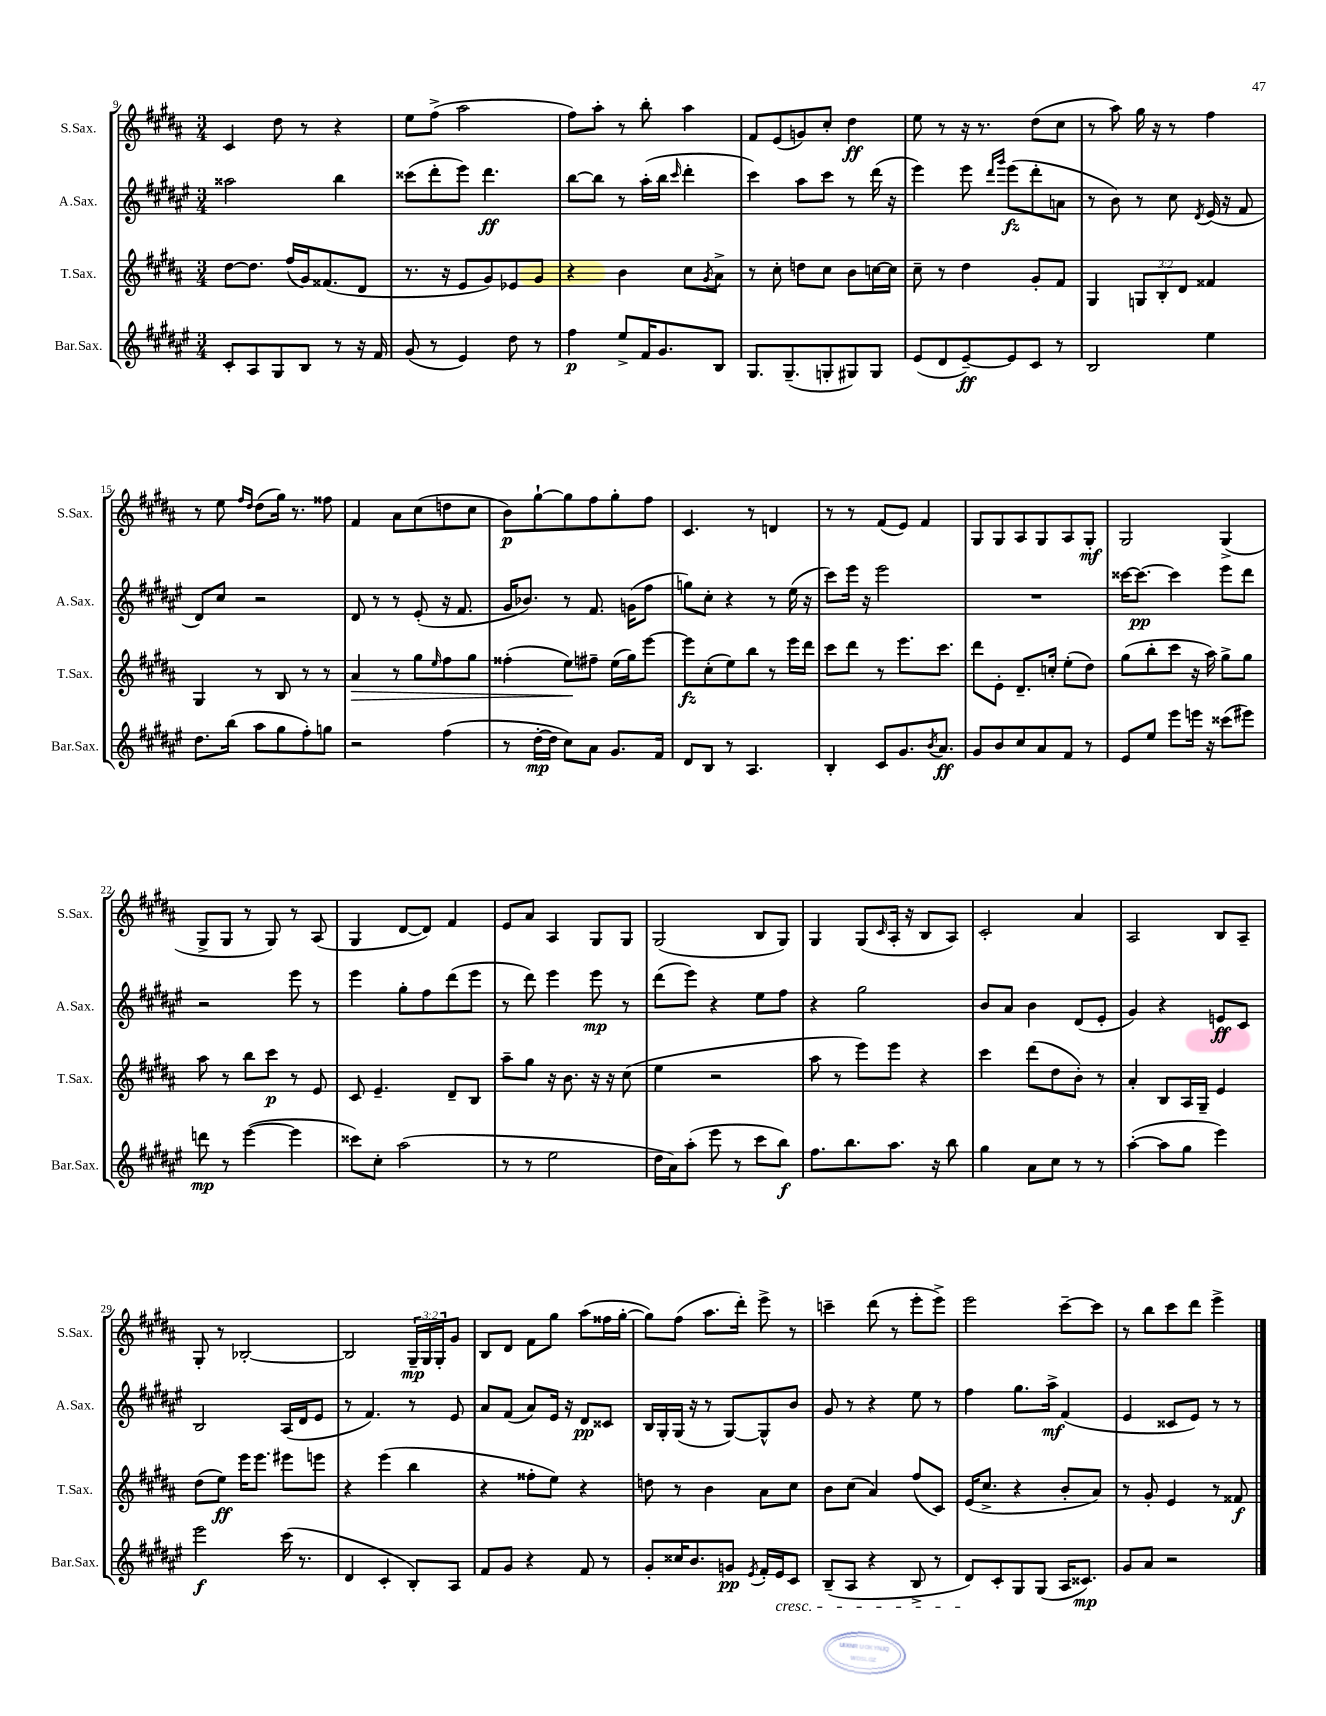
<<
\new StaffGroup <<
\new Staff = "s0" \with { instrumentName = "S.Sax." shortInstrumentName = "S.Sax." } {
    \clef treble \key b \major \numericTimeSignature \time 3/4 \override Staff.TupletNumber.text = #tuplet-number::calc-fraction-text
    cis'4 dis''8 r8 r4 |
    e''8 fis''8->( ais''2 |
    fis''8) ais''8-. r8 b''8-. ais''4 |
    fis'8 e'8( g'8) cis''8-. dis''4\ff |
    e''8 r8 r16 r8. dis''8( cis''8 |
    r8 ais''8) gis''16 r16 r8 fis''4 |
    r8 e''8 \grace { fis''16 dis''16 } dis''8( gis''16) r8. fisis''8 |
    fis'4 ais'8 cis''8( d''8 cis''8 |
    b'8\p) gis''8~-! gis''8 fis''8 gis''8-. fis''8 |
    cis'4. r8 d'4 |
    r8 r8 fis'8( e'8) fis'4 |
    gis8 gis8 ais8 gis8 ais8 gis8-.\mf |
    gis2 gis4->( |
    gis8-> gis8 r8 gis8) r8 ais8( |
    gis4 dis'8~ dis'8) fis'4 |
    e'8 ais'8 ais4 gis8 gis8 |
    gis2( b8 gis8) |
    gis4 gis8( \grace { cis'16 } ais16-. r16 b8 ais8) |
    cis'2-. ais'4 |
    ais2 b8 ais8-- |
    gis8-. r8 bes2~-. |
    bes2 \tuplet 3/2 { gis16--\mp gis16 gis16-. } gis'8 |
    b8 dis'8 fis'8 gis''8 ais''8( fisis''16 gis''16~-. |
    gis''8) fis''8( ais''8. dis'''16-.) e'''8-> r8 |
    c'''4-- dis'''8( r8 e'''8-. e'''8->) |
    e'''2 cis'''8~-- cis'''8 |
    r8 b''8 cis'''8 dis'''8 e'''4-> \bar "|." |
}
\new Staff = "s1" \with { instrumentName = "A.Sax." shortInstrumentName = "A.Sax." } {
    \clef treble \key fis \major \numericTimeSignature \time 3/4
    aisis''2 b''4 |
    cisis'''8( dis'''8-. eis'''8) dis'''4.\ff |
    b''8~ b''8 r8 ais''16-.( b''16 \grace { cis'''16 } dis'''4-. |
    cis'''4) ais''8 cis'''8 r8 dis'''16( r16 |
    eis'''4) eis'''8 \grace { dis'''16 gis'''16 } eis'''8\fz( dis'''8-. a'8 |
    r8 b'8) r8 cis''8 \acciaccatura { dis'8 } eis'16( r16 fis'8 |
    dis'8) cis''8 r2 |
    dis'8 r8 r8 eis'8-.( r16 fis'8. |
    gis'16 bes'8.) r8 fis'8. g'16( fis''8 |
    g''8) cis''8-. r4 r8 eis''16( r16 |
    cis'''8) eis'''16 r16 eis'''2 |
    R2. |
    cisis'''16~ cisis'''8.~\pp cisis'''4 eis'''8 dis'''8 |
    r2 eis'''8 r8 |
    eis'''4 gis''8-. fis''8 dis'''8( eis'''8 |
    r8 dis'''8) eis'''4 eis'''8\mp r8 |
    dis'''8( eis'''8) r4 eis''8 fis''8 |
    r4 gis''2 |
    b'8 ais'8 b'4 dis'8( eis'8-. |
    gis'4) r4 e'8\ff cis'8 |
    b2 ais16( dis'16 eis'8 |
    r8 fis'4.) r8 eis'8 |
    ais'8 fis'8( ais'8) eis'16 r16 dis'8\pp cisis'8 |
    b16 gis16-. gis16( r16 r8 gis8~) gis8-^ b'8 |
    gis'8 r8 r4 eis''8 r8 |
    fis''4 gis''8. ais''16->\mf fis'4( |
    eis'4 cisis'8 eis'8) r8 r8 \bar "|." |
}
\new Staff = "s2" \with { instrumentName = "T.Sax." shortInstrumentName = "T.Sax." } {
    \clef treble \key b \major \numericTimeSignature \time 3/4 \override Staff.TupletNumber.text = #tuplet-number::calc-fraction-text
    dis''8~ dis''8. fis''16( gis'16) fisis'8.( dis'8 |
    r8. r16 e'8 gis'8) ees'8 gis'8 |
    r4 b'4 cis''8 \acciaccatura { gis'8 } ais'8-> |
    r8 cis''8-. d''8 cis''8 b'8 c''16~ c''16 |
    cis''8-- r8 dis''4 gis'8-. fis'8 |
    gis4 \tuplet 3/2 { g8 b8-. dis'8 } fisis'4 |
    gis4 r8 b8 r8 r8 |
    ais'4\> r8 gis''8 \grace { e''16 } fis''8 gis''8 |
    fisis''4-.( e''8\!) fis''8-- e''16( gis''16) e'''8~ |
    e'''8\fz cis''8-.( e''8) b''8 r8 e'''16 dis'''16 |
    cis'''8 dis'''8 r8 e'''8. cis'''8. |
    dis'''8 e'8-. dis'8.-- c''16-. e''8-.( dis''8) |
    gis''8( b''8-. cis'''8 r16 ais''16) gis''8-> gis''8 |
    ais''8 r8 b''8 cis'''8\p r8 e'8 |
    cis'8 e'4.-- dis'8-- b8 |
    ais''8-- gis''8 r16 b'8. r16 r16 cis''8( |
    e''4 r2 |
    ais''8 r8 e'''8) e'''8 r4 |
    cis'''4 dis'''8( dis''8 b'8-.) r8 |
    ais'4-. b8 ais16 gis16-- e'4 |
    dis''8( e''8\ff) e'''16 e'''8. eis'''8 e'''8 |
    r4 e'''4( b''4 |
    r4 fisis''8-. e''8) r4 |
    d''8 r8 b'4 ais'8 cis''8 |
    b'8 cis''8( ais'4) fis''8( cis'8) |
    e'16( cis''8.-> r4 b'8-. ais'8) |
    r8 gis'8-. e'4 r8 fisis'8\f \bar "|." |
}
\new Staff = "s3" \with { instrumentName = "Bar.Sax." shortInstrumentName = "Bar.Sax." } {
    \clef treble \key fis \major \numericTimeSignature \time 3/4
    cis'8-. ais8 gis8 b8 r8 r16 fis'16 |
    gis'8( r8 eis'4) dis''8 r8 |
    fis''4\p eis''8-> fis'16 gis'8. b8 |
    gis8. gis8.--( g8-. gis8) gis8 |
    eis'8( dis'8 eis'8~--\ff) eis'8 cis'8 r8 |
    b2 eis''4 |
    dis''8. b''16( ais''8 gis''8 fis''8-.) g''8 |
    r2 fis''4( |
    r8 dis''16~-.\mp dis''16 cis''8) ais'8 gis'8. fis'16 |
    dis'8 b8 r8 ais4. |
    b4-. cis'8 gis'8. \acciaccatura { b'8 } ais'8.\ff |
    gis'8 b'8 cis''8 ais'8 fis'8 r8 |
    eis'8 eis''8 eis'''8 e'''16 r16 cisis'''8( eis'''8) |
    d'''8\mp r8 eis'''4~( eis'''4 |
    cisis'''8) cis''8-. ais''2( |
    r8 r8 eis''2 |
    dis''16 ais'16) ais''8-.( eis'''8 r8 cis'''8 b''8\f) |
    fis''8. b''8. ais''8. r16 b''8 |
    gis''4 ais'8 cis''8 r8 r8 |
    ais''4~-.( ais''8 gis''8 eis'''4) |
    eis'''2\f cis'''16( r8. |
    dis'4 cis'4-. b8-.) ais8 |
    fis'8 gis'8 r4 fis'8 r8 |
    gis'8-. cisis''16 b'8. g'8\pp \acciaccatura { eis'8 } fis'16-. eis'16\cresc cis'8 |
    b8--( ais8 r4 b8-> r8 |
    dis'8\!) cis'8-. gis8 gis8( ais16 cisis'8.\mp) |
    gis'8 ais'8 r2 \bar "|." |
}
>>
>>
\layout { \context { \Score currentBarNumber = #9 } }
